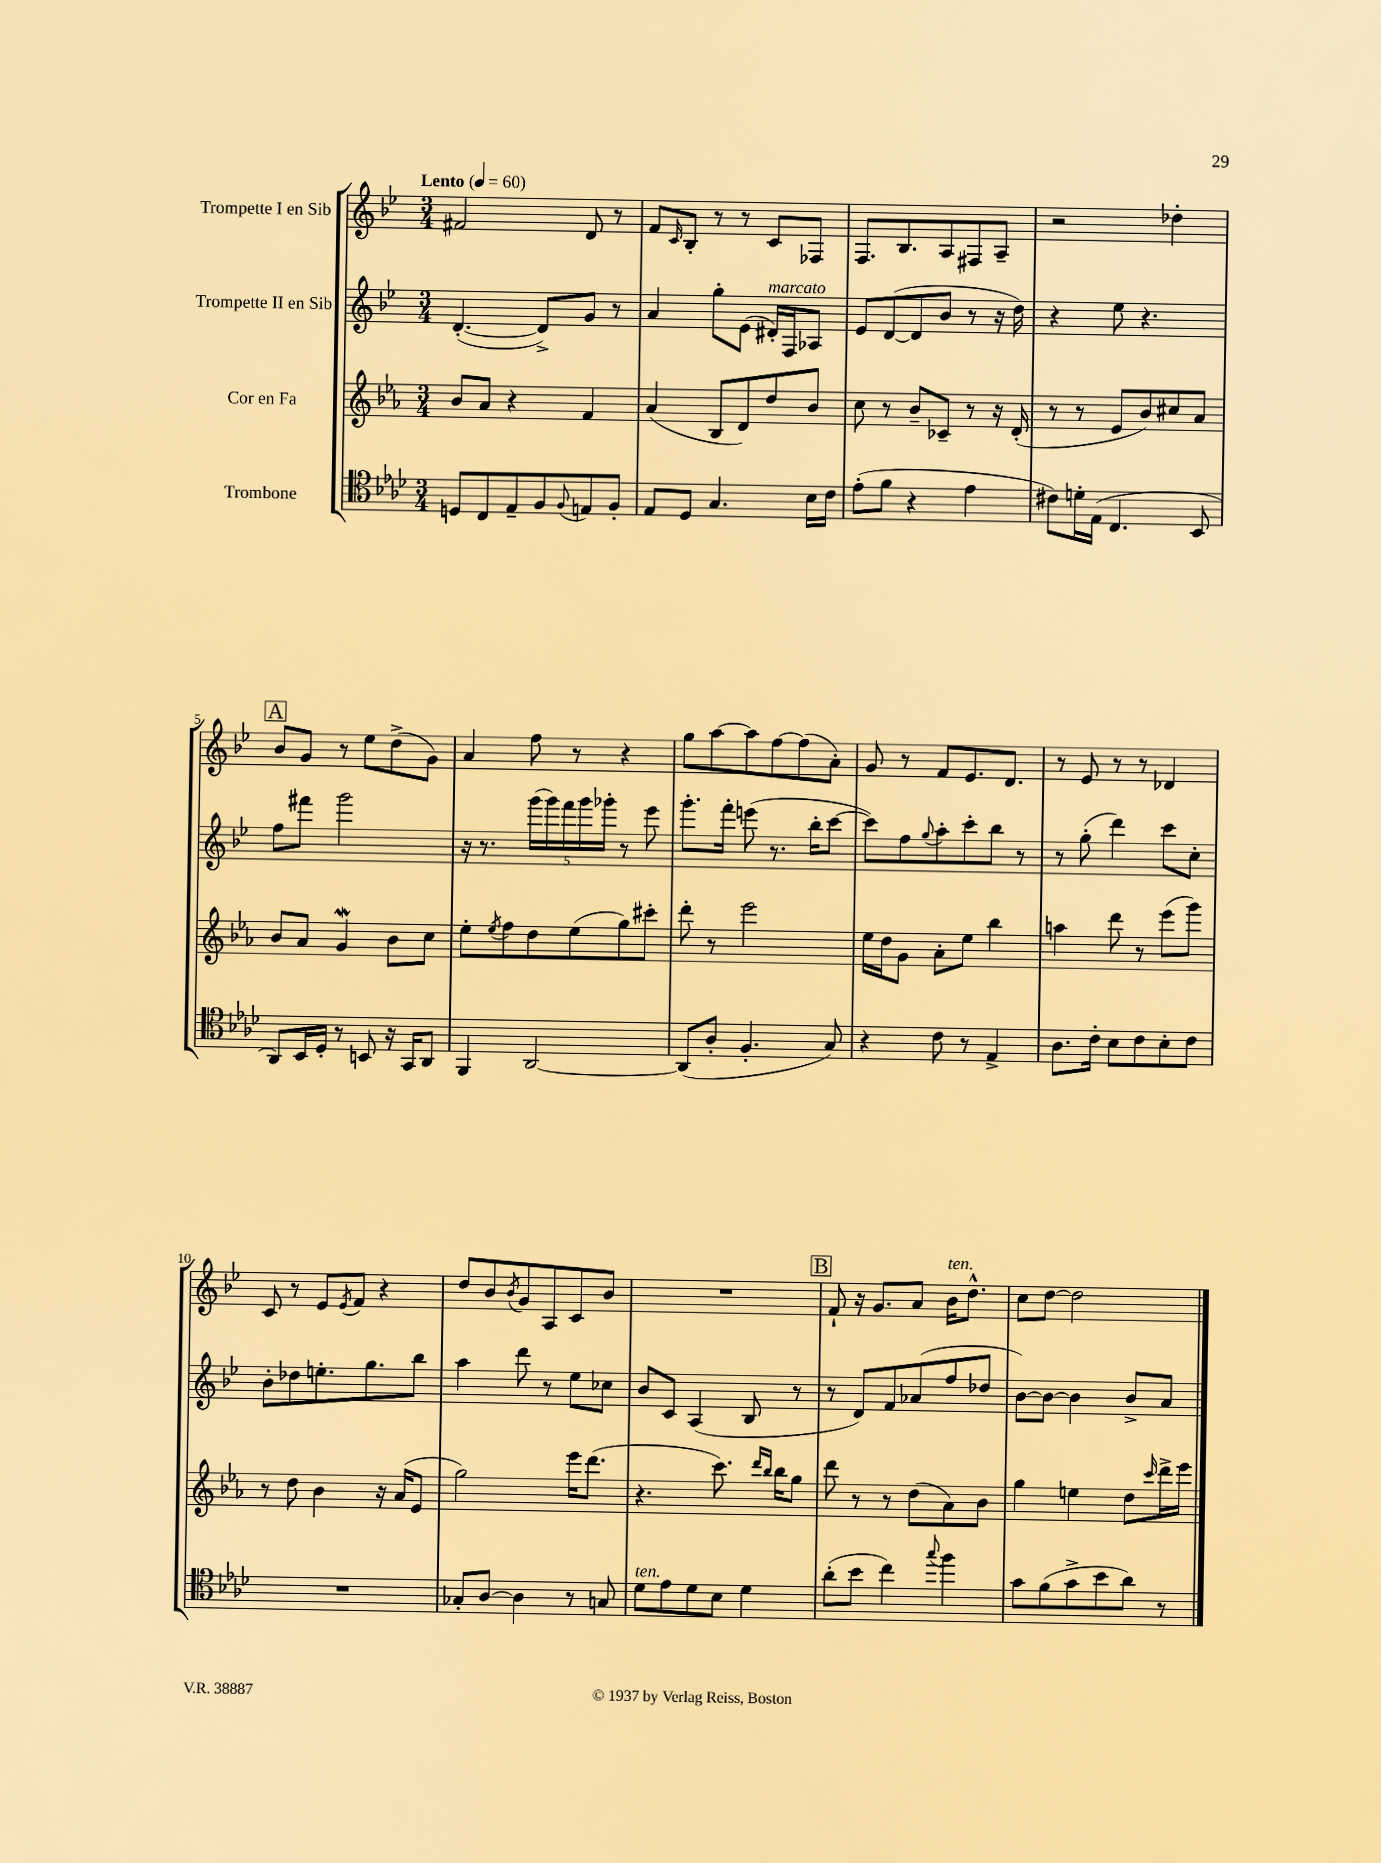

**kern	**kern	**kern	**kern
*staff4	*staff3	*staff2	*staff1
*clefC4	*clefG2	*clefG2	*clefG2
*k[b-e-a-d-]	*k[b-e-a-]	*k[b-e-]	*k[b-e-]
*M3/4	*M3/4	*M3/4	*M3/4
*MM60	*MM60	*MM60	*MM60
8D	8b-	([4.d'	2f#
8C	8a-	.	.
8E-~	4r	.	.
8F	.	8d^])	.
8qqF	.	.	.
8E	4f	8g	8d
8F'	.	8r	8r
=	=	=	=
8E-	(4a-	4a	8f
.	.	.	16qqc
8D-	.	.	8B-'
4.G	8B-	8gg'	8r
.	8d)	(8e-	8r
.	8dd	16d#')	8c
.	.	16F	.
16B-	8b-	8A-	8F-
16c	.	.	.
=	=	=	=
(8e-'	8cc	8e-	8.F
8f	8r	([8d	.
.	.	.	8.B-
4r	8b-~	8d]	.
.	8c-~	8b-	8A
4e-	8r	8r	8F#
.	16r	16r	8A~
.	(16d'	16dd)	.
=	=	=	=
8c#)	8r	4r	2r
16d'	8r	.	.
(16E-	.	.	.
4.C	8e-	8ee-	.
.	8b-)	4.r	.
.	8cc#	.	4dd-'
8BB-	8a-	.	.
=	=	=	=
8AA-)	8b-	8ff	8b-
16BB-	8a-	8fff#	8g
16D-'	.	.	.
8r	4g	2ggg	8r
8BB	.	.	8ee-
16r	8b-	.	(8dd^
16GG	.	.	.
8AA-	8cc	.	8g)
=	=	=	=
4FF	8ee-'	16r	4a
.	.	8.r	.
.	8qee-	.	.
.	8ff	.	.
[2AA-	8dd	(20ggg	8ff
.	.	20ggg)	.
.	.	20fff	.
.	(8ee-	.	8r
.	.	20ggg	.
.	.	20ggg-'	.
.	8gg)	8r	4r
.	8ccc#'	8eee-	.
=	=	=	=
(8AA-]	8ddd'	8.ggg'	8gg
8A-'	8r	.	[8aa
.	.	16fff'	.
4.F'	2eee-	(8eee	8aa]
.	.	8.r	[8ff
.	.	.	(8ff]
.	.	16bb-'	.
8G)	.	[8ccc	8a')
=	=	=	=
4r	16ee-	8ccc])	8g
.	16dd	.	.
.	8g	8ff	8r
.	.	8qqgg	.
8c	8a-'	8aa'	8f
8r	8ee-	8ccc'	8.e-
4E-^	4bb-	8bb-	.
.	.	.	8.d
.	.	8r	.
=	=	=	=
8.A-	4aa	8r	8r
.	.	(8gg'	8e-
16c'	.	.	.
8B-	8ddd	4ddd)	8r
8c	8r	.	8r
8B-'	(8eee-	8ccc	4d-
8c	8ggg)	8cc'	.
=	=	=	=
2.r	8r	8b-'	8c
.	8dd	8dd-	8r
.	4b-	8.ee'	8e-
.	.	.	8qe-
.	.	.	8f
.	.	8.gg	.
.	16r	.	4r
.	(16a-	.	.
.	8e-	8bb-	.
=	=	=	=
8G-'	2gg)	4aa	8dd
[8A-	.	.	8b-
.	.	.	8qb-
4A-]	.	8ddd	8g
.	.	8r	8A
8r	16eee-	8ee-	8c
.	(8.ddd	.	.
8G	.	8cc-	8b-
=	=	=	=
8d-	4.r	8b-	2.r
8e-	.	8c	.
8d-	.	(4A	.
8B-	8.ccc)	.	.
4d-	.	8B-	.
.	16qqddd	.	.
.	16qqbb-	.	.
.	16bb-	.	.
.	8gg	8r	.
=	=	=	=
(8a-'	8ddd	8r	8f`
8b-	8r	8d)	16r
.	.	.	8.g
4cc)	8r	8f	.
.	(8dd	(8a-	8a
8qqgg	.	.	.
4ff	8a-)	8ff	16b-
.	.	.	8.dd^^
.	8b-	8dd-	.
=	=	=	=
8g	4gg	[8b-)	8cc
(8f	.	8b-_	[8dd
8g^	4ee	4b-]	2dd]
8b-	.	.	.
8a-)	8dd	8b-^	.
.	16qqccc	.	.
8r	16ddd^	8a	.
.	16eee-	.	.
==	==	==	==
*-	*-	*-	*-
